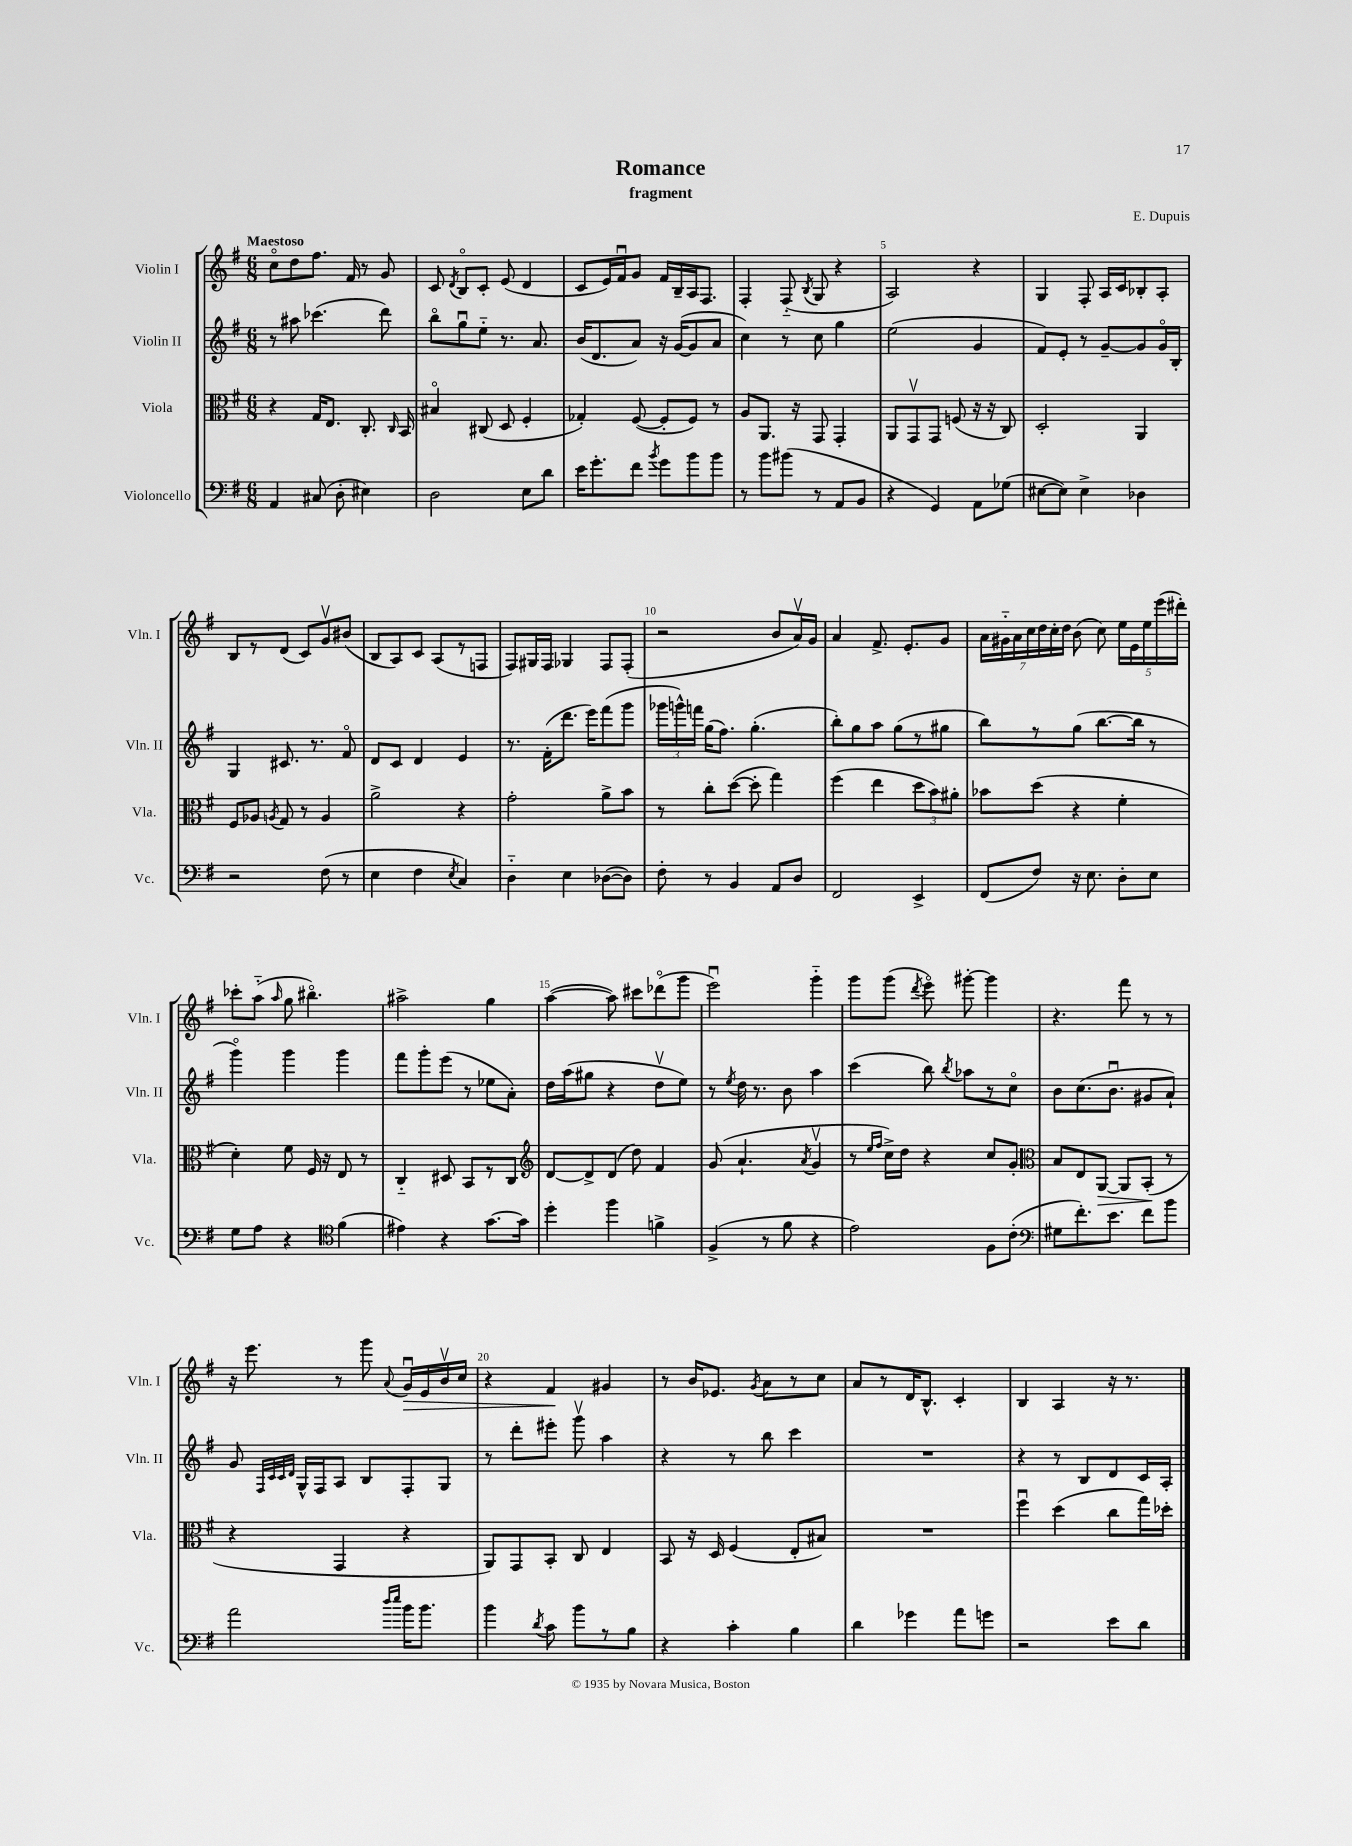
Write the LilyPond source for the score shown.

\header { title = "Romance" composer = "E. Dupuis" subtitle = "fragment" }
<<
\new StaffGroup <<
\new Staff = "s0" \with { instrumentName = "Violin I" shortInstrumentName = "Vln. I" } {
    \clef treble \key g \major \numericTimeSignature \time 6/8 \tempo "Maestoso"
    \autoBeamOff c''8[\flageolet d''8 fis''8.] fis'16 r8 g'8 |
    c'8 \acciaccatura { d'8 } b8[\flageolet c'8]-. e'8( d'4 |
    c'8[ e'16) fis'16\downbow g'8] fis'16[ b16-- a16 fis8.] |
    fis4-. fis8-_( \acciaccatura { b8 } g8 r4 |
    a2) r4 |
    g4 fis8-. a16[ c'16 bes8-. a8]-. |
    b8[ r8 d'8]( c'8[) g'8\upbow bis'8]( |
    b8[ a8) c'8] a8[( r8 f8] |
    fis8[) gis16 fis16] ges4 fis8[ fis8]-.( |
    r2 b'8[ a'16\upbow) g'16] |
    a'4 fis'8.-> e'8.[-. g'8] |
    \tuplet 7/4 { a'16[ gis'16-_ a'16 c''16 d''16 c''16-. d''16] } b'8( c''8) \tuplet 5/4 { e''16[ e'16 e''16 e'''16( dis'''16]-.) } |
    ces'''8[-. a''8]-_( \grace { a''16 } g''8 bis''4.\flageolet) |
    ais''2-> g''4 |
    a''4~( a''8) cis'''8[ des'''8\flageolet( g'''8] |
    e'''2\downbow) g'''4-_ |
    g'''8[ g'''8]( \acciaccatura { d'''8 } e'''8\flageolet) gis'''8~-. gis'''4 |
    r4. fis'''8 r8 r8 |
    r16 e'''8. r8 g'''8 \appoggiatura { a'8 } g'16[\downbow\> e'16 b'16\upbow c''16] |
    r4 fis'4\! gis'4 |
    r8 b'16[ ees'8.] \acciaccatura { g'8 } a'8[ r8 c''8] |
    a'8[ r8 d'16 b8.]-^ c'4-. |
    b4 a4 r16 r8. \bar "|." |
}
\new Staff = "s1" \with { instrumentName = "Violin II" shortInstrumentName = "Vln. II" } {
    \clef treble \key g \major \numericTimeSignature \time 6/8
    \autoBeamOff r8 ais''8 ces'''4.( d'''8) |
    b''8[\flageolet g''8\downbow e''8]-_ r8. a'8. |
    b'16[( d'8. a'8]) r16 g'16[~( g'8 a'8] |
    c''4) r8 c''8 g''4 |
    e''2( g'4 |
    fis'8[) e'8]-. r8 g'8[~-- g'8 g'16\flageolet b16]-. |
    g4 cis'8. r8. fis'8\flageolet |
    d'8[ c'8] d'4 e'4 |
    r8. fis'16[-.( d'''8.] e'''16[) fis'''8( g'''8] |
    \tuplet 3/2 { ges'''16[ g'''16-^) f'''16] } g''16[( fis''8.]) g''4.-.( |
    b''8[-.) g''8 a''8] g''8[( r8 gis''8] |
    b''8[) r8 g''8]( b''8.[~ b''16] r8 |
    g'''4\flageolet) g'''4 g'''4 |
    fis'''8[ g'''8-. e'''8]( r8 ees''8[ a'8]-.) |
    d''16[ a''16( gis''8] r4 d''8[\upbow e''8]) |
    r8 \acciaccatura { e''8 } d''16 r8. b'8 a''4 |
    c'''4( b''8) \acciaccatura { b''8 } aes''8[ r8 c''8]\flageolet |
    b'8[ c''8.( b'8.]\downbow gis'8[ a'8]-!) |
    g'8 \grace { fis32[ c'32 c'32 d'32] } g16[-^ fis16 a8] b8[ fis8-. g8] |
    r8 d'''8[-. eis'''8]-. g'''8\upbow a''4 |
    r4 r8 b''8 c'''4 |
    R2. |
    r4 r8 b8[ d'8 c'16 a16]-. \bar "|." |
}
\new Staff = "s2" \with { instrumentName = "Viola" shortInstrumentName = "Vla." } {
    \clef alto \key g \major \numericTimeSignature \time 6/8
    \autoBeamOff r4 g16[ e8.] c8.-. \grace { c16 } b,16 |
    bis4\flageolet cis8( d8 fis4-. |
    ges4-.) fis8~( fis8[-. fis8]) r8 |
    a8[ a,8.] r16 g,8 g,4-. |
    a,8[ g,8\upbow g,8] f8( r16 r16 c8) |
    d2-. a,4 |
    fis8[ aes8] \acciaccatura { a8 } g8 r8 a4 |
    a'2-> r4 |
    g'2-. a'8[-> b'8] |
    r8 c''8[-. d''8]~( d''8-. g''4) |
    fis''4( e''4 \tuplet 3/2 { d''8[ b'8) ais'8]-. } |
    bes'8[ d''8]( r4 fis'4-. |
    d'4-.) fis'8 fis16 r16 e8 r8 |
    c4-_ dis8 b,8[ r8 c8] |
    \clef treble d'8[~ d'8-> d'8]( d''8) fis'4 |
    g'8( a'4.-! \acciaccatura { a'8 } g'4\upbow |
    r8 \grace { e''16[ fis''16] } c''16[->) d''16] r4 c''8[ g'8]-. |
    \clef alto b8[ e8 a,8]~\> a,8[ b,8]-.\!( r8 |
    r4 g,4 r4 |
    a,8[) g,8 b,8]-. c8 e4 |
    b,8 r16 d16 fis4( e8[-. bis8]) |
    R2. |
    fis''4\downbow d''4( c''8[ g''16) des''16]-. \bar "|." |
}
\new Staff = "s3" \with { instrumentName = "Violoncello" shortInstrumentName = "Vc." } {
    \clef bass \key g \major \numericTimeSignature \time 6/8
    \autoBeamOff a,4 cis8( d8-. eis4) |
    d2 e8[ d'8] |
    e'16[ g'8.-. fis'8] \acciaccatura { b'8 } g'8[ b'8 b'8] |
    r8 b'8[ bis'8]( r8 a,8[ b,8] |
    r4 g,4) a,8[ ges8]( |
    eis8[~ eis8]) eis4-> des4 |
    r2 fis8( r8 |
    e4 fis4 \acciaccatura { e8 } c4) |
    d4-_ e4 des8[~( des8]) |
    fis8-. r8 b,4 a,8[ d8] |
    fis,2 e,4-> |
    fis,8[( fis8]) r16 e8. d8[-. e8] |
    g8[ a8] r4 \clef tenor fis'4( |
    eis'4) r4 g'8.[~ g'16] |
    d''4-. fis''4 f'4-> |
    fis4->( r8 fis'8 r4 |
    e'2) fis8[ c'8]-.( |
    \clef bass gis8[ fis'8.-.) e'8.] fis'8[ b'8] |
    a'2 \grace { d''16[ e''16] } b'16[ b'8.] |
    b'4 \acciaccatura { d'8 } c'8 b'8[ r8 b8] |
    r4 c'4-. b4 |
    d'4 ges'4 a'8[ g'8] |
    r2 e'8[ d'8] \bar "|." |
}
>>
>>
\layout { \context { \Score \override BarNumber.break-visibility = ##(#f #t #t) barNumberVisibility = #(every-nth-bar-number-visible 5) } }
